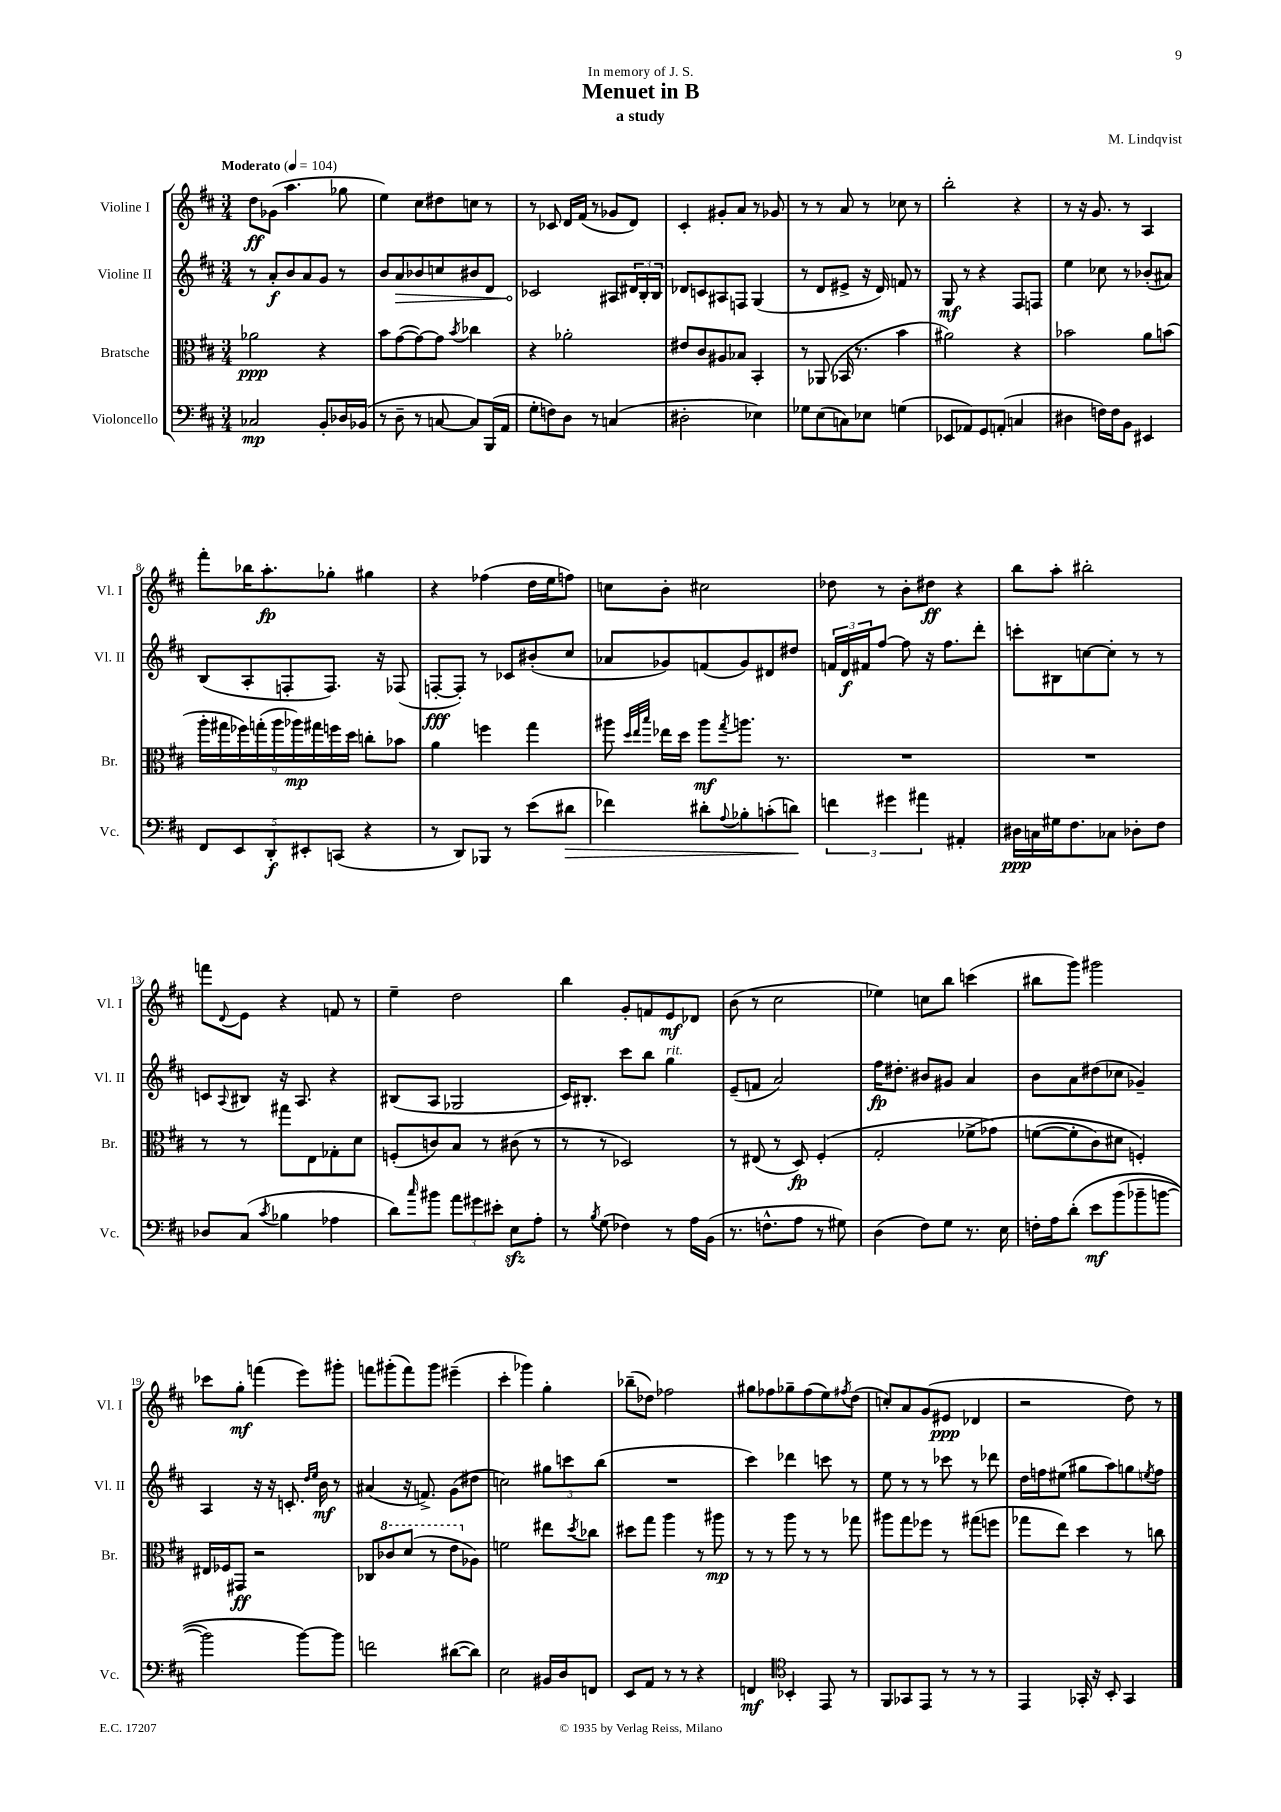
\header { title = "Menuet in B" composer = "M. Lindqvist" subtitle = "a study" dedication = "In memory of J. S." }
<<
\new StaffGroup <<
\new Staff = "s0" \with { instrumentName = "Violine I" shortInstrumentName = "Vl. I" } {
    \clef treble \key d \major \numericTimeSignature \time 3/4 \tempo "Moderato" 4 = 104
    d''8\ff ges'8( a''4. ges''8 |
    e''4) cis''8 dis''8 c''8 r8 |
    r8 ces'8 d'16 fis'16( r8 ges'8 d'8) |
    cis'4-. gis'8-. a'8 r8 ges'8 |
    r8 r8 a'8 r8 ces''8 r8 |
    b''2-. r4 |
    r8 r16 g'8. r8 a4 |
    fis'''8-. bes''16 a''8.-.\fp ges''8-. gis''4 |
    r4 fes''4( d''16 e''16 f''8) |
    c''8 b'8-. cis''2 |
    des''8 r8 b'8-. dis''8\ff r4 |
    b''8 a''8-. bis''2-. |
    f'''8 \appoggiatura { d'8 } e'8 r4 f'8 r8 |
    e''4-- d''2 |
    b''4 g'8-. f'8 e'8\mf des'8 |
    b'8( r8 cis''2 |
    ees''4) c''8 b''8 c'''4( |
    bis''8 g'''8) gis'''2 |
    ces'''8 g''8-.\mf f'''4( e'''8) gis'''8-. |
    f'''8 gis'''8-.( f'''8) gis'''8 eis'''4--( |
    cis'''4-. ges'''4) g''4-. |
    bes''8--( des''8) fes''2 |
    gis''8 fes''8 ges''8-- fes''8( e''8) \acciaccatura { fis''8 } d''8( |
    c''8-.) a'8 g'8( eis'8\ppp des'4 |
    r2 d''8) r8 \bar "|." |
}
\new Staff = "s1" \with { instrumentName = "Violine II" shortInstrumentName = "Vl. II" } {
    \clef treble \key d \major \numericTimeSignature \time 3/4
    r8 a'8-.\f b'8 a'8 g'8 r8 |
    b'8 \once \override Hairpin.circled-tip = ##t a'8\> bes'8 c''8 bis'8 d'8 |
    ces'2\! ais8 \tuplet 3/2 { dis'16 b16-. b16 } |
    des'8 c'8 ais8 f8 g4( |
    r8 d'8 eis'8-> r16 d'16) f'8 r8 |
    g8\mf r8 r4 fis8 f8 |
    e''4 ces''8 r8 bes'8-.( ais'8) |
    b8( a8-. f8-. f8.) r16 fes8( |
    f8~-.\fff f8-.) r8 ces'8 bis'8-.( cis''8 |
    aes'8 ges'8) f'8( ges'8) dis'8 dis''8 |
    \tuplet 3/2 { f'16 d'16\f fis'16 } fis''8~ fis''8 r16 fis''8. d'''8-. |
    c'''8-. bis8 c''8~ c''8-. r8 r8 |
    c'8 \appoggiatura { a8 } bis8 r16 a8. r4 |
    bis8( a8 ges2 |
    cis'16) bis8.-. cis'''8 b''8 g''4^\markup { \italic "rit." } |
    e'8--( f'8 a'2) |
    fis''16\fp dis''8.-. bis'8 gis'8 a'4 |
    b'8 a'8 dis''8( ces''8 ges'4--) |
    a4 r16 r16 c'8.-. \grace { d''16 e''16 } b'16\mf r8 |
    ais'4( r16 f'8.->) g'8( dis''8 |
    c''2) \tuplet 3/2 { gis''8 c'''8 b''8( } |
    R2. |
    cis'''4) des'''4 c'''8 r8 |
    e''8 r8 r8 ces'''8 r8 des'''8 |
    d''16 f''16 eis''8( gis''8 a''8) g''8 \acciaccatura { e''8 } f''8 \bar "|." |
}
\new Staff = "s2" \with { instrumentName = "Bratsche" shortInstrumentName = "Br." } {
    \clef alto \key d \major \numericTimeSignature \time 3/4
    aes'2\ppp r4 |
    b'8 g'8~( g'8~) g'8 \acciaccatura { b'8 } ces''4 |
    r4 aes'2-. |
    eis'8 cis'8 ais8 bes8 b,4-. |
    r8 aes,8( bes,16 r8. b'4 |
    ais'2) r4 |
    bes'2 a'8 b'8( |
    \tuplet 9/8 { a''16-. gis''16 fes''16) g''16-.( a''16 aes''16\mp) gis''16 f''16 d''16 } c''8-. bes'8 |
    a'4 f''4 g''4 |
    ais''8 \grace { d''32 e''32 b''32 } ees''16 d''16 ais''8\mf \acciaccatura { g''8 } a''8. r8. |
    R2. |
    R2. |
    r8 r8 gis''8 e8 ges8-. d'8 |
    f8-.( c'8) b8 r8 cis'8( r8 |
    r8 r8 des2) |
    r8 eis8( r8 d8\fp) fis4-.( |
    g2-. fes'8->\( ges'8) |
    f'8~( f'8-. cis'8) dis'8 f4-.\) |
    eis16 fes16 gis,8\ff r2 |
    ces8 \ottava #1 ces''8 d''8( r8 e''8 \ottava #0 aes8) |
    f'2 eis''8 \acciaccatura { d''8 } ces''8 |
    dis''8 g''8 a''4 r8 ais''8\mp |
    r8 r8 a''8 r8 r8 ges''8 |
    ais''8 g''8 fes''8 r8 gis''8( f''8 |
    ges''8 e''8) d''4 r8 c''8 \bar "|." |
}
\new Staff = "s3" \with { instrumentName = "Violoncello" shortInstrumentName = "Vc." } {
    \clef bass \key d \major \numericTimeSignature \time 3/4
    ces2\mp b,8-. des16 bes,16( |
    r8 d8-- r8 c8~ c8) b,,16( a,16 |
    g8-. f8) d8 r8 c4( |
    dis2-. ees4) |
    ges8 e8( c8) ees8 g4( |
    ees,8 aes,8) g,8 a,8-.( c4 |
    dis4 f16) f16 b,8 eis,4 |
    \tuplet 5/4 { fis,8 e,8 d,8-.\f eis,8-. c,8( } r4 |
    r8 d,8) bes,,8 r8 e'8( dis'8\> |
    fes'4) dis'8-. \appoggiatura { a8 } bes8-. c'8-.( d'8\!) |
    \tuplet 3/2 { f'4 gis'4 ais'4 } ais,4-. |
    dis16\ppp c16 gis16 fis8. ces8 des8-. fis8 |
    des8 cis8( \acciaccatura { cis'8 } bes4 aes4 |
    d'8) \grace { cis''16 } bis'8 \tuplet 3/2 { a'8 gis'8 eis'8-. } e8\sfz a8-. |
    r8 \acciaccatura { b8 } g8( fes4) r8 a16 b,16( |
    r8. f8.-^ a8 r8 gis8) |
    d4( fis8) g8 r8. e16 |
    f16-. a16 d'8-.\( e'8\mf b'8( bes'8-- b'8~ |
    b'2) b'8~\) b'8 |
    f'2 dis'8~( dis'8) |
    e2 bis,16 d16 f,8 |
    e,8 a,8 r8 r8 r4 |
    f,4\mf \clef tenor bes,4-. e,8 r8 |
    fis,8 ges,8 e,8 r8 r8 r8 |
    e,4 ges,16-. r16 b,8-. ges,4 \bar "|." |
}
>>
>>
